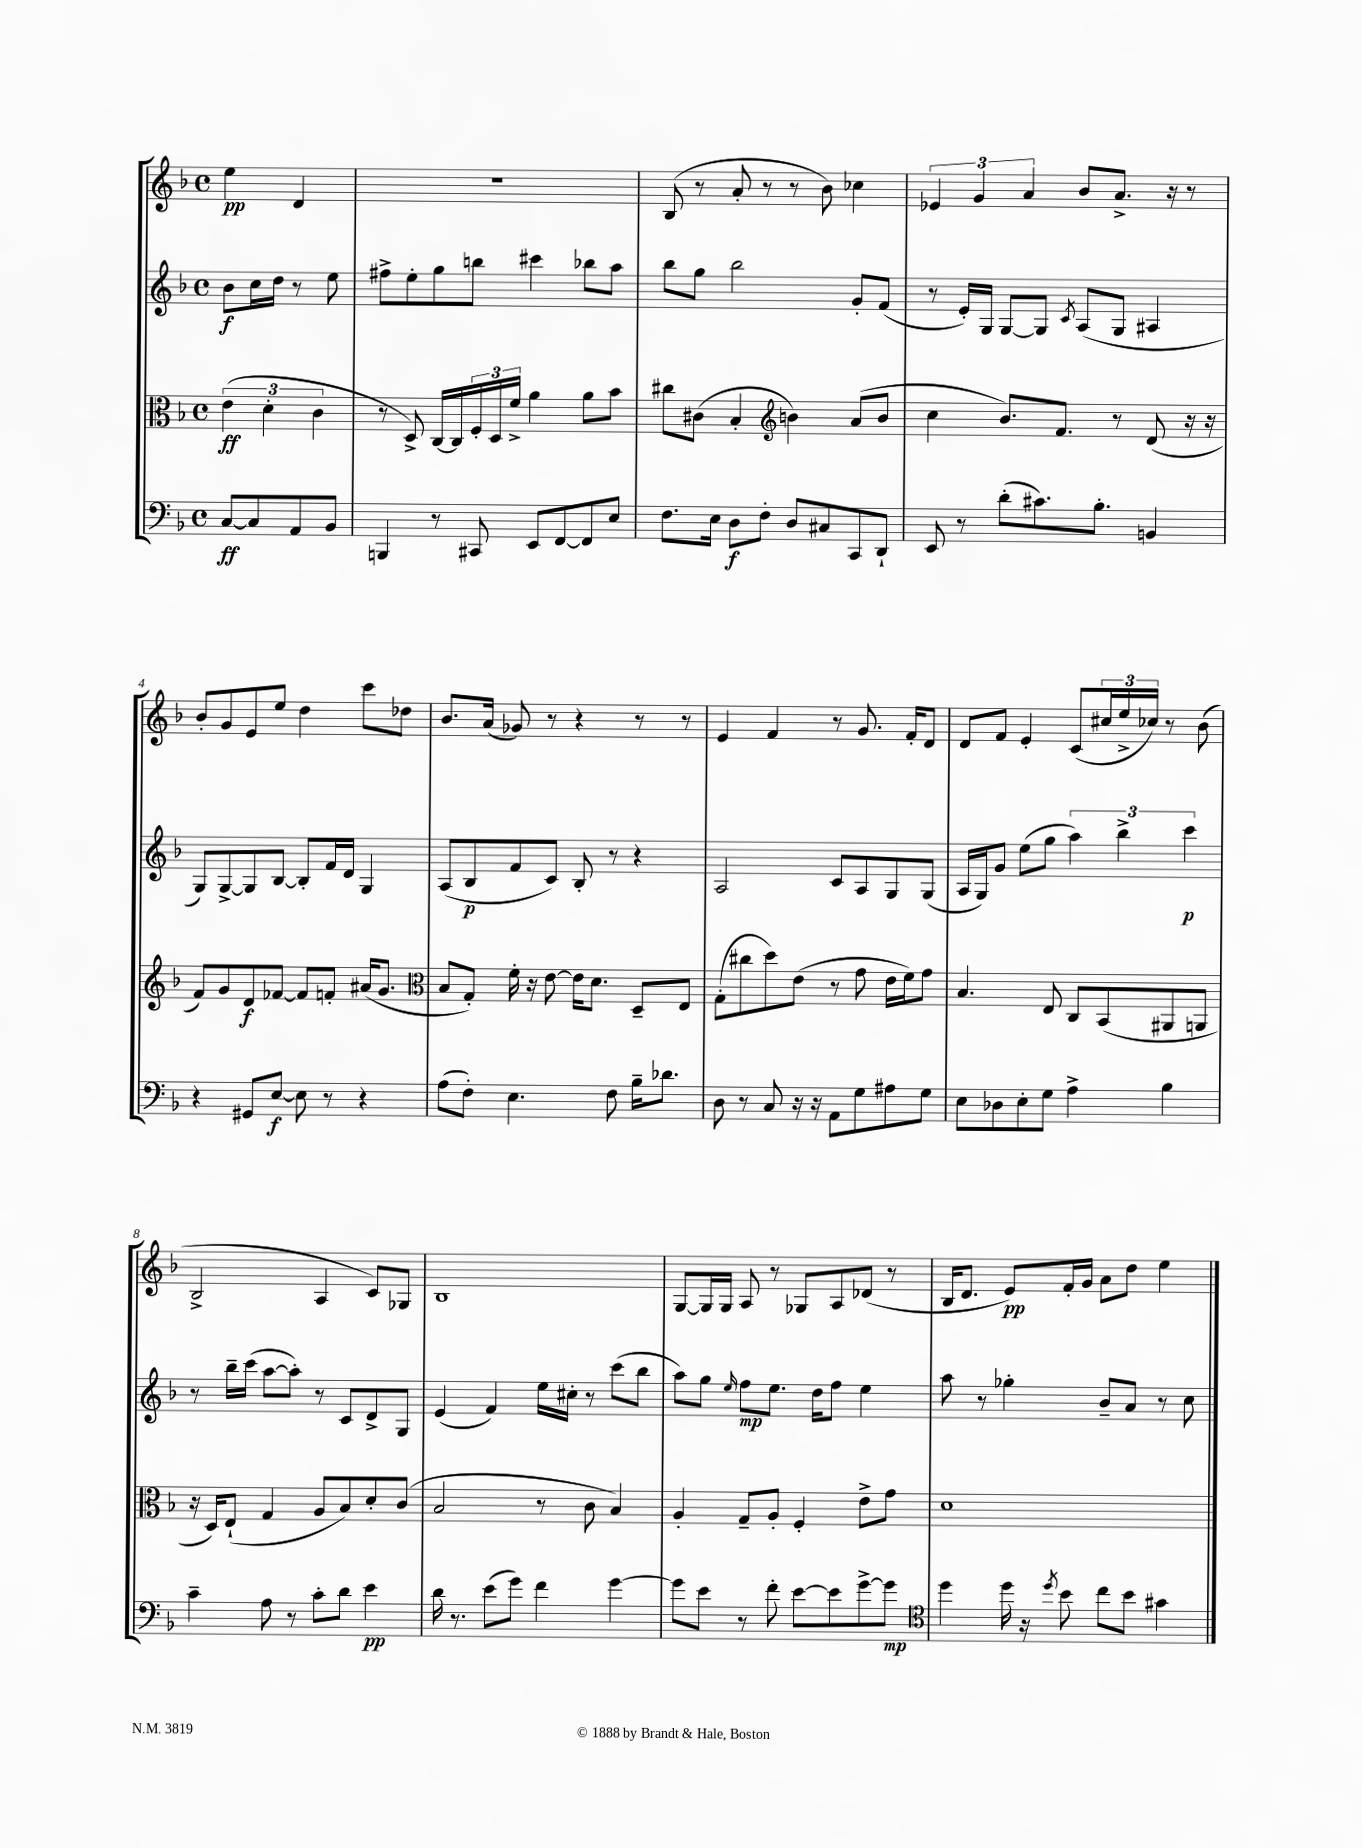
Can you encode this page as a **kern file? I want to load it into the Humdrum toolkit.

**kern	**kern	**kern	**kern
*staff4	*staff3	*staff2	*staff1
*clefF4	*clefC3	*clefG2	*clefG2
*k[b-]	*k[b-]	*k[b-]	*k[b-]
*M4/4	*M4/4	*M4/4	*M4/4
*met(c)	*met(c)	*met(c)	*met(c)
[8C/L	(6e\	8b-\L	4ee\
8C/]	.	16cc\L	.
.	6d'\	.	.
.	.	16dd\JJ	.
8AA/	.	8r	4d/
.	6c\	.	.
8BB-/J	.	8ee\	.
=	=	=	=
4BBB/	8r	8ff#^\L	1r
.	8D^/)	8ee'\	.
8r	[16C/LL	8gg\	.
.	16C/]	.	.
8CC#/	24F'/	8bb\J	.
.	24D/	.	.
.	24f^/JJ	.	.
8EE/L	4a\	4ccc#\	.
[8FF/	.	.	.
8FF/]	8a\L	8bb-\L	.
8E/J	8b-\J	8aa\J	.
=	=	=	=
8.F\L	8cc#\L	8bb-\L	(8B-/
.	(8c#\J	8gg\J	8r
16E\Jk	.	.	.
8D\L	4B-'/	2bb-\	8a'/
8F'\J	.	.	8r
*	*clefG2	*	*
8D/L	4b\)	.	8r
8C#/	.	.	8b-\)
8CC/	(8a/L	8g'/L	4cc-\
8DD`/J	8b/J	(8f/J	.
=	=	=	=
8EE/	4cc\	8r	6e-/
8r	.	16e'/LL)	.
.	.	.	6g/
.	.	16G/JJ	.
(8d'\L	8.b-/L)	[8G/L	.
.	.	.	6a/
8.c#\)	.	8G/]J	.
.	8.f/J	.	.
.	.	8qc/	.
.	.	(8A/L	8b-/L
8.B-'\J	.	.	.
.	8r	8G/J	8.a^/J
4BB/	(8d/	4A#/	.
.	.	.	16r
.	16r	.	8r
.	16r	.	.
=	=	=	=
4r	8f/L)	8G/L)	8b-'/L
.	8g/	[8G^/	8g/
8GG#/L	8d/	8G/]	8e/
[8E/J	[8f-/J	[8B-/J	8ee/J
8E\]	8f-/]L	8B-'/]L	4dd\
8r	8f'/J	16f/L	.
.	.	16d/JJ	.
4r	(16a#/LK	4G/	8ccc\L
.	8.g/J	.	.
.	.	.	8dd-\J
=	=	=	=
*	*clefC3	*	*
(8A\L	8B-/L	(8A/L	8.b-/L
8F'\J)	8G'/J)	8B-/	.
.	.	.	(16a/Jk
4.E\	16f'\	8f/	8g-/)
.	16r	.	.
.	[8e\	8c/J)	8r
.	16e\]LK	8B-'/	4r
.	8.d\J	.	.
8F\	.	8r	.
16B-~\LK	8D~/L	4r	8r
8.d-\J	.	.	.
.	8E/J	.	8r
=	=	=	=
8D\	(8G'\L	2A/	4e/
8r	8cc#\	.	.
8C/	8dd\)	.	4f/
16r	(8e\J	.	.
16r	.	.	.
8AA\L	8r	8c/L	8r
8G\	8g\	8A/	8.g/
8A#\	16e\LL	8G/	.
.	16f\J)	.	16f'/LK
8G\J	8g\J	(8G/J	8d/J
=	=	=	=
8E\L	4.B-/	16A/LL	8d/L
.	.	16G/J)	.
8D-\	.	8g/J	8f/J
8E'\	.	(8ee\L	4e'/
8G\J	8E/	8gg\J	.
4A^\	8C/L	6aa\)	(8c/L
.	(8BB-/	.	24cc#/L
.	.	6bb-^\	24ee^/
.	.	.	24cc-/JJ)
4B-\	8AA#/	.	8r
.	.	6ccc\	.
.	8AA/J	.	(8b-\
=	=	=	=
4c~\	16r	8r	2B-^/
.	16D/LK)	.	.
.	(8E`/J	16bb-~\LL	.
.	.	(16ccc\JJ	.
8A\	4G/	[8aa\L	.
8r	.	8aa'\]J)	.
8c'\L	8A/L	8r	4A/
8d\J	8B-/)	8c/L	.
4e\	8d'/	8d^/	8c/L)
.	(8c/J	8G/J	8G-/J
=	=	=	=
16d\	2B-/	(4e/	1B-
8.r	.	.	.
(8e\L	.	4f/)	.
8g\J)	.	.	.
4f\	8r	16ee\LL	.
.	.	16cc#'\JJ	.
.	8c\	8r	.
[4g\	4B-/)	(8ccc\L	.
.	.	8bb-\J	.
=	=	=	=
8g\]L	4A'/	8aa\L)	[8G/L
8e\J	.	8gg\J	16G/]L
.	.	.	16G/JJ
.	.	16qqee/	.
8r	8G~/L	8ff\L	8A/
8f'\	8A'/J	8.ee\J	8r
[8e\L	4F'/	.	8G-/L
.	.	16dd\LK	.
8e\]	.	8ff\J	8A/
[8g^\	8e^\L	4ee\	(8d-/J
8g\]J	8g\J	.	8r
=	=	=	=
*clefC4	*	*	*
4dd\	1d	8aa\	16B-/LK
.	.	.	8.d/J
.	.	8r	.
16dd\	.	4gg-'\	8e/L)
16r	.	.	.
8qdd/	.	.	.
8b-\	.	.	16f'/L
.	.	.	16g/JJ
8cc\L	.	8b-~/L	8a\L
8b-\J	.	8a/J	8dd\J
4g#\	.	8r	4ee\
.	.	8cc\	.
==	==	==	==
*-	*-	*-	*-
